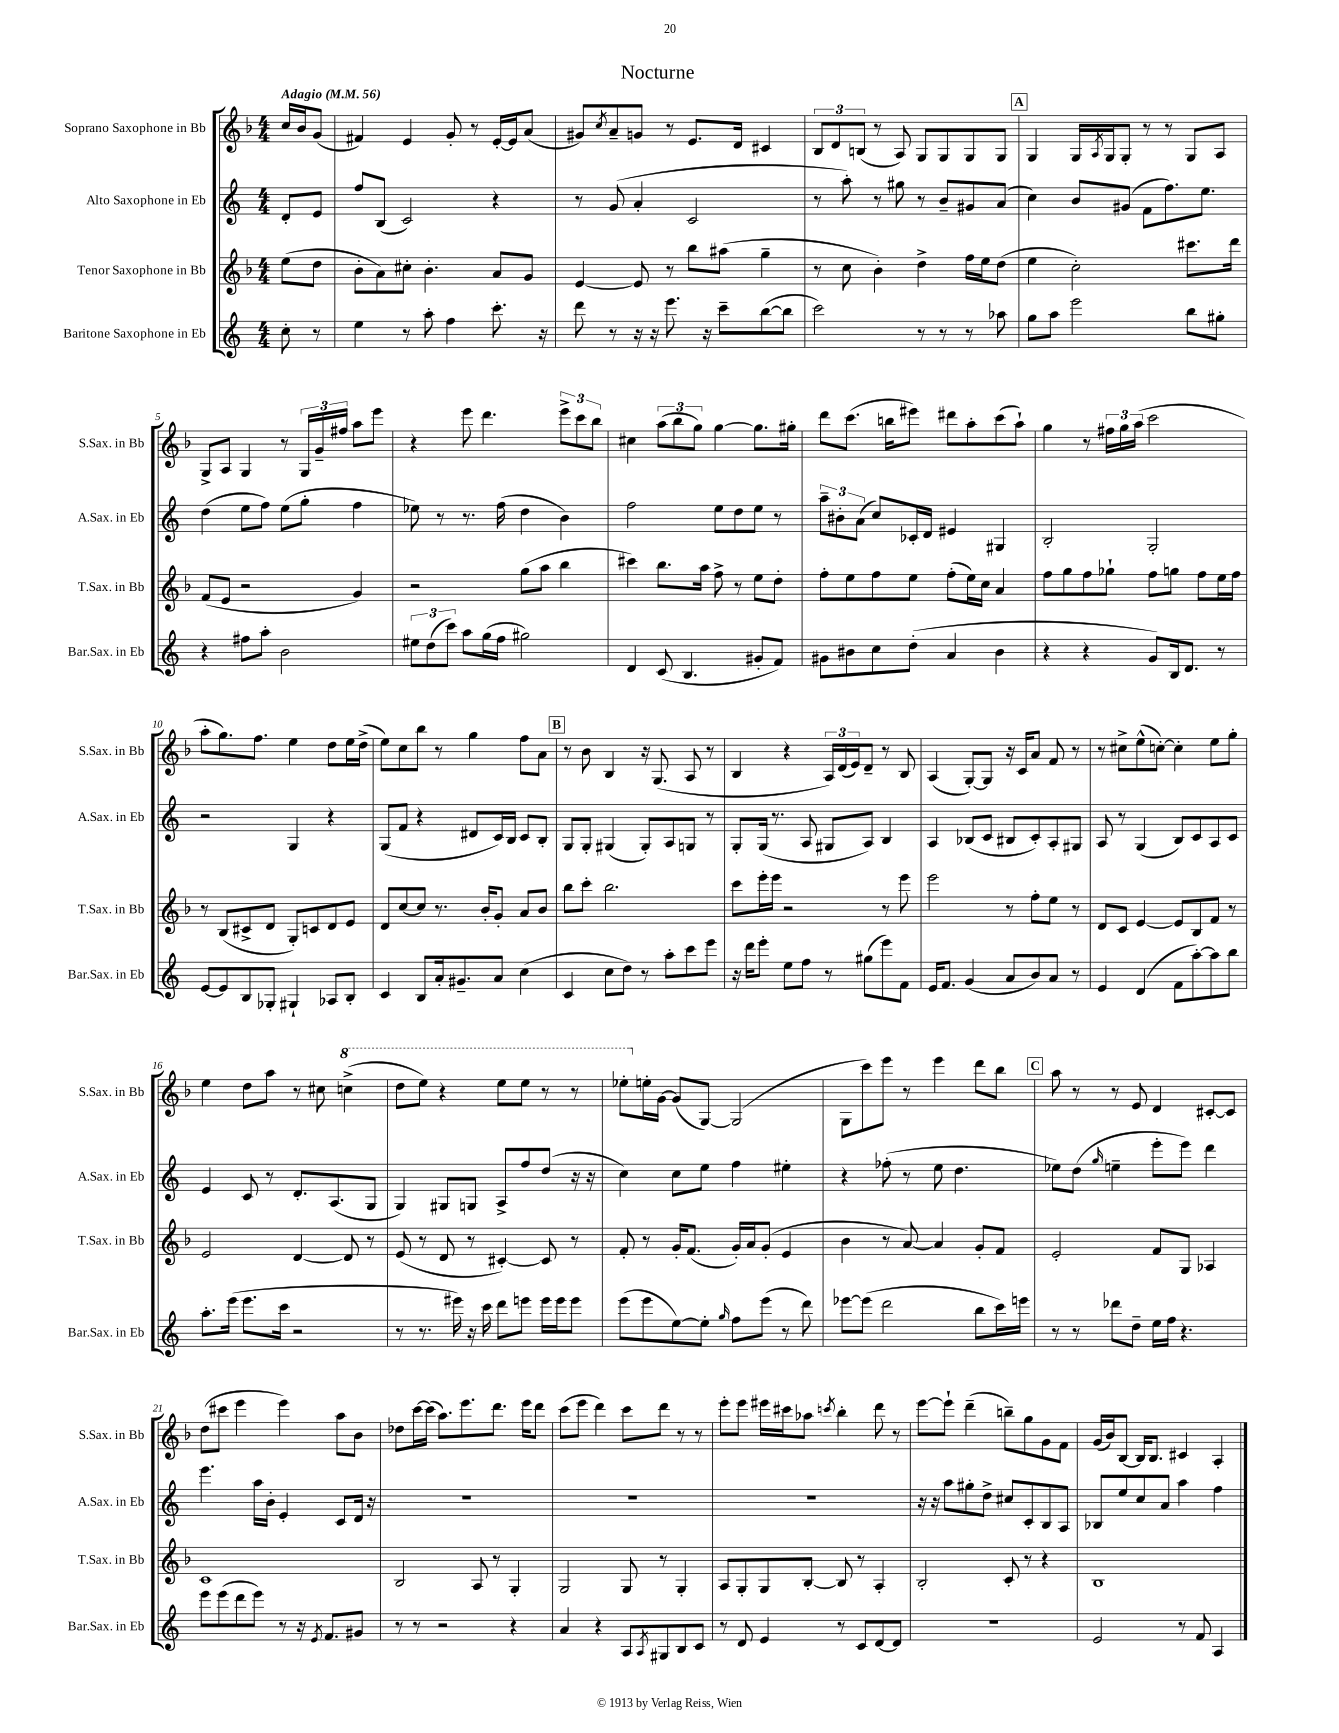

**kern	**kern	**kern	**kern
*staff4	*staff3	*staff2	*staff1
*clefG2	*clefG2	*clefG2	*clefG2
*k[]	*k[b-]	*k[]	*k[b-]
*M4/4	*M4/4	*M4/4	*M4/4
*MM56	*MM56	*MM56	*MM56
8cc'	(8ee	8d'	16cc
.	.	.	16b-
8r	8dd	8e	(8g
=	=	=	=
4ee	8b-'	8ff	4f#)
.	8a)	(8B	.
8r	8cc#'	2c)	4e
8aa'	4.b-'	.	.
4ff	.	.	8g'
.	.	.	8r
8.ccc'	8a	4r	[16e'
.	.	.	16e]
.	8g	.	(8a
16r	.	.	.
=	=	=	=
8ddd	[4e	8r	8g#)
.	.	.	8qcc
8r	.	(8g	8a~
16r	8e]	4a'	8g
16r	.	.	.
8.eee	8r	.	8r
.	8bb-	2c	8.e
16r	.	.	.
8ccc~	(8aa#	.	.
.	.	.	16d
([8bb	4gg~	.	4c#
8bb]	.	.	.
=	=	=	=
2ccc)	8r	8r	12B-
.	.	.	12d
.	8cc	8aa')	.
.	.	.	(12B
.	4b-')	8r	8r
.	.	8gg#	8A)
8r	4dd^	8r	8G
8r	.	8b~	8G
8r	16ff	8g#	8G
.	16ee	.	.
8aa-	(8dd	(8a	8G
=	=	=	=
8gg	4ee	4cc)	4G
8aa	.	.	.
2eee	2cc')	8b	16G
.	.	.	8qA
.	.	.	16G
.	.	(8g#	8G'
.	.	8f	8r
.	.	8.ff)	8r
8bb	8.ccc#	.	8G
.	.	8.ee	.
8gg#'	.	.	8A
.	16ddd	.	.
=	=	=	=
4r	(8f	(4dd	8G^
.	8e	.	8A
8ff#	2r	8ee	4G
8aa'	.	8ff)	.
2b	.	(8ee	8r
.	.	8gg'	24G
.	.	.	24g~
.	.	.	24ff#
.	4g)	4ff	8aa
.	.	.	8eee
=	=	=	=
12ee#	2r	8ee-)	4r
(12dd	.	.	.
.	.	8r	.
12ccc)	.	.	.
8aa	.	8.r	8eee
(16gg	.	.	4.ddd
16ff	.	(16ff	.
2gg#)	(8gg	4dd	.
.	8aa	.	.
.	4bb-	4b)	12eee^
.	.	.	12ccc
.	.	.	12bb-
=	=	=	=
4d	4ccc#)	2ff	4cc#
(8c	8.bb-	.	(12aa
.	.	.	12bb-
4.B	.	.	.
.	.	.	12gg)
.	16aa	.	.
.	8ff^	8ee	[4gg
.	8r	8dd	.
8g#'	8ee	8ee	8.gg]
8f)	8dd'	8r	.
.	.	.	16gg#'
=	=	=	=
8g#	8ff'	12aa~	8ddd
.	.	12b#'	.
8b#	8ee	.	(8.ccc
.	.	(12a	.
8cc	8ff	8cc)	.
.	.	.	16bb
(8dd'	8ee	16c-'	8eee#)
.	.	16d	.
4a	(8ff'	4e#	8ddd#
.	16ee)	.	8aa'
.	16cc	.	.
4b#	4a	4G#	(8ccc
.	.	.	8aa`)
=	=	=	=
4r	8ff	2B'	4gg
.	8gg	.	.
4r	8ff	.	8r
.	8gg-`	.	24ff#
.	.	.	24gg
.	.	.	(24aa
8g)	8ff	2G'	2ccc
16B	8gg	.	.
8.d	.	.	.
.	8ff	.	.
8r	16ee	.	.
.	16ff	.	.
=	=	=	=
[8e	8r	2r	8aa'
8e]	(8B-	.	8.gg)
8B	8c#^	.	.
.	.	.	8.ff
8G-'	8d	.	.
4G#`	8G')	4G	4ee
.	8c	.	.
8A-	8d	4r	8dd
8B'	8e	.	16ee
.	.	.	(16dd^
=	=	=	=
4c	8d	(8G	8ee)
.	[8cc	8f	8cc
8B	8cc]	4r	8bb-
16a'	8.r	.	8r
8.g#~	.	.	.
.	.	8d#	4gg
.	16b-'	.	.
8a	8g'	16c)	.
.	.	16B	.
(4cc	8a	8c	8ff
.	8b-	8B'	8a
=	=	=	=
4c	8bb-	8G	8r
.	8ccc'	8G'	8b-
8cc	2.bb-	(4G#	4B-
8dd)	.	.	.
8r	.	8G#')	16r
.	.	.	(8.G
8aa'	.	8A	.
8ccc	.	8G	8A
8eee	.	8r	8r
=	=	=	=
16r	8ccc	8G'	4B-
16ddd	.	.	.
8eee'	16eee'	(16G	.
.	16eee	8.r	.
8ee	2r	.	4r
8ff	.	8A	.
8r	.	8G#	24A)
.	.	.	(24d
.	.	.	24e)
(8gg#	.	8A)	8d~
8eee)	8r	4B	8r
8f	8eee	.	8B-
=	=	=	=
16e	2eee	4A	(4A
8.f	.	.	.
(4g	.	(8B-	[8G')
.	.	8c	8G]
8a	8r	8B#	16r
.	.	.	16c
8b)	8ff'	8c')	8a
8a	8ee	8A'	8f
8r	8r	8G#	8r
=	=	=	=
4e	8d	8A	8r
.	8c	8r	8cc#^
(4d	[4e	(4G	(8ee^^
.	.	.	[8cc')
8f	8e]	8B)	4cc']
[8aa')	8B-	8c	.
8aa]	8f	8A	8ee
8bb	8r	8c	8gg'
=	=	=	=
8.aa'	2e	4e	4ee
(16eee	.	.	.
8.eee	.	8c	8dd
.	.	8r	8aa
16ccc	.	.	.
2r	[4d	8.d'	8r
.	.	.	8cc#
.	.	(8.A	.
.	8d]	.	(4ccc^
.	8r	8G	.
=	=	=	=
8r	(8e	4G)	8ddd
8.r	8r	.	8eee)
.	8d	8G#	4r
16eee#)	.	.	.
16r	8r	8G	.
16ccc	.	.	.
8ddd	[4c#')	8A^	8eee
8eee	.	8ff	8eee
16eee	8c#]	(8dd	8r
16eee	.	.	.
8eee	8r	16r	8r
.	.	16r	.
=	=	=	=
(8eee	8f'	4cc)	8eee-'
8eee	8r	.	16ee'
.	.	.	[16g
[8ee)	16g'	8cc	(8g]
.	(8.f	.	.
8ee']	.	8ee	[8G)
16qqgg	.	.	.
8ff	16g')	4ff	(2G]
.	16a	.	.
(8eee	(8g'	.	.
8r	4e	4ee#'	.
8ddd)	.	.	.
=	=	=	=
[8eee-	4b-	4r	8G
(8eee-]	.	.	8ccc)
2ddd	8r	(8ff-'	8eee
.	[8a)	8r	8r
.	4a]	8ee	4eee
.	.	4.dd	.
8bb	8g'	.	8ddd
16ccc)	8f	.	8bb-
16eee	.	.	.
=	=	=	=
8r	2e'	8ee-)	8aa
8r	.	(8dd	8r
.	.	16qqgg	.
8ddd-	.	4ee~	8r
8dd~	.	.	8e
16ee	8f	8eee'	4d
16ff	.	.	.
4.r	8G	8eee)	.
.	4A-	4ddd	[8c#'
.	.	.	8c#]
=	=	=	=
8eee	1c	4.eee	(8dd
(8eee	.	.	8ccc#
8ddd	.	.	4eee
8eee)	.	16aa	.
.	.	16b'	.
8r	.	4e'	4eee)
16r	.	.	.
8qe	.	.	.
8.f	.	.	.
.	.	8c	8aa
8g#	.	16d	8b-
.	.	16r	.
=	=	=	=
8r	2B-	1r	8dd-
8r	.	.	[16ccc
.	.	.	(16ccc]
2r	.	.	8.aa)
.	.	.	8.eee
.	8A	.	.
.	8r	.	8.ddd
4r	4G'	.	.
.	.	.	16eee
.	.	.	8ddd
=	=	=	=
4a	2G	1r	(8ccc
.	.	.	8eee
4r	.	.	4ddd)
8A	8G	.	8ccc
8qA	.	.	.
8G#	8r	.	8ddd
8B	4G'	.	8r
8c	.	.	8r
=	=	=	=
8r	8A	1r	8eee'
8d	8G'	.	8eee
4e	8G	.	16eee#
.	.	.	16ccc#
.	[8B-'	.	8aa-
.	.	.	8qccc
8r	8B-]	.	4bb-'
8c	8r	.	.
[8d	4A'	.	8ddd
8d]	.	.	8r
=	=	=	=
1r	2B-'	16r	[8eee
.	.	16r	.
.	.	8aa	8eee`]
.	.	8gg#'	(4ddd~
.	.	8dd^	.
.	8c'	8cc#	8bb~)
.	8r	8c'	8gg
.	4r	8B	8g
.	.	8A	8f
=	=	=	=
2e	1B-	8B-	(16g
.	.	.	16b-)
.	.	8ee	[8B-
.	.	8cc	16B-]
.	.	.	8.B-
.	.	8a	.
8r	.	4aa	4c#
8f	.	.	.
4A	.	4ff	4A'
==	==	==	==
*-	*-	*-	*-
